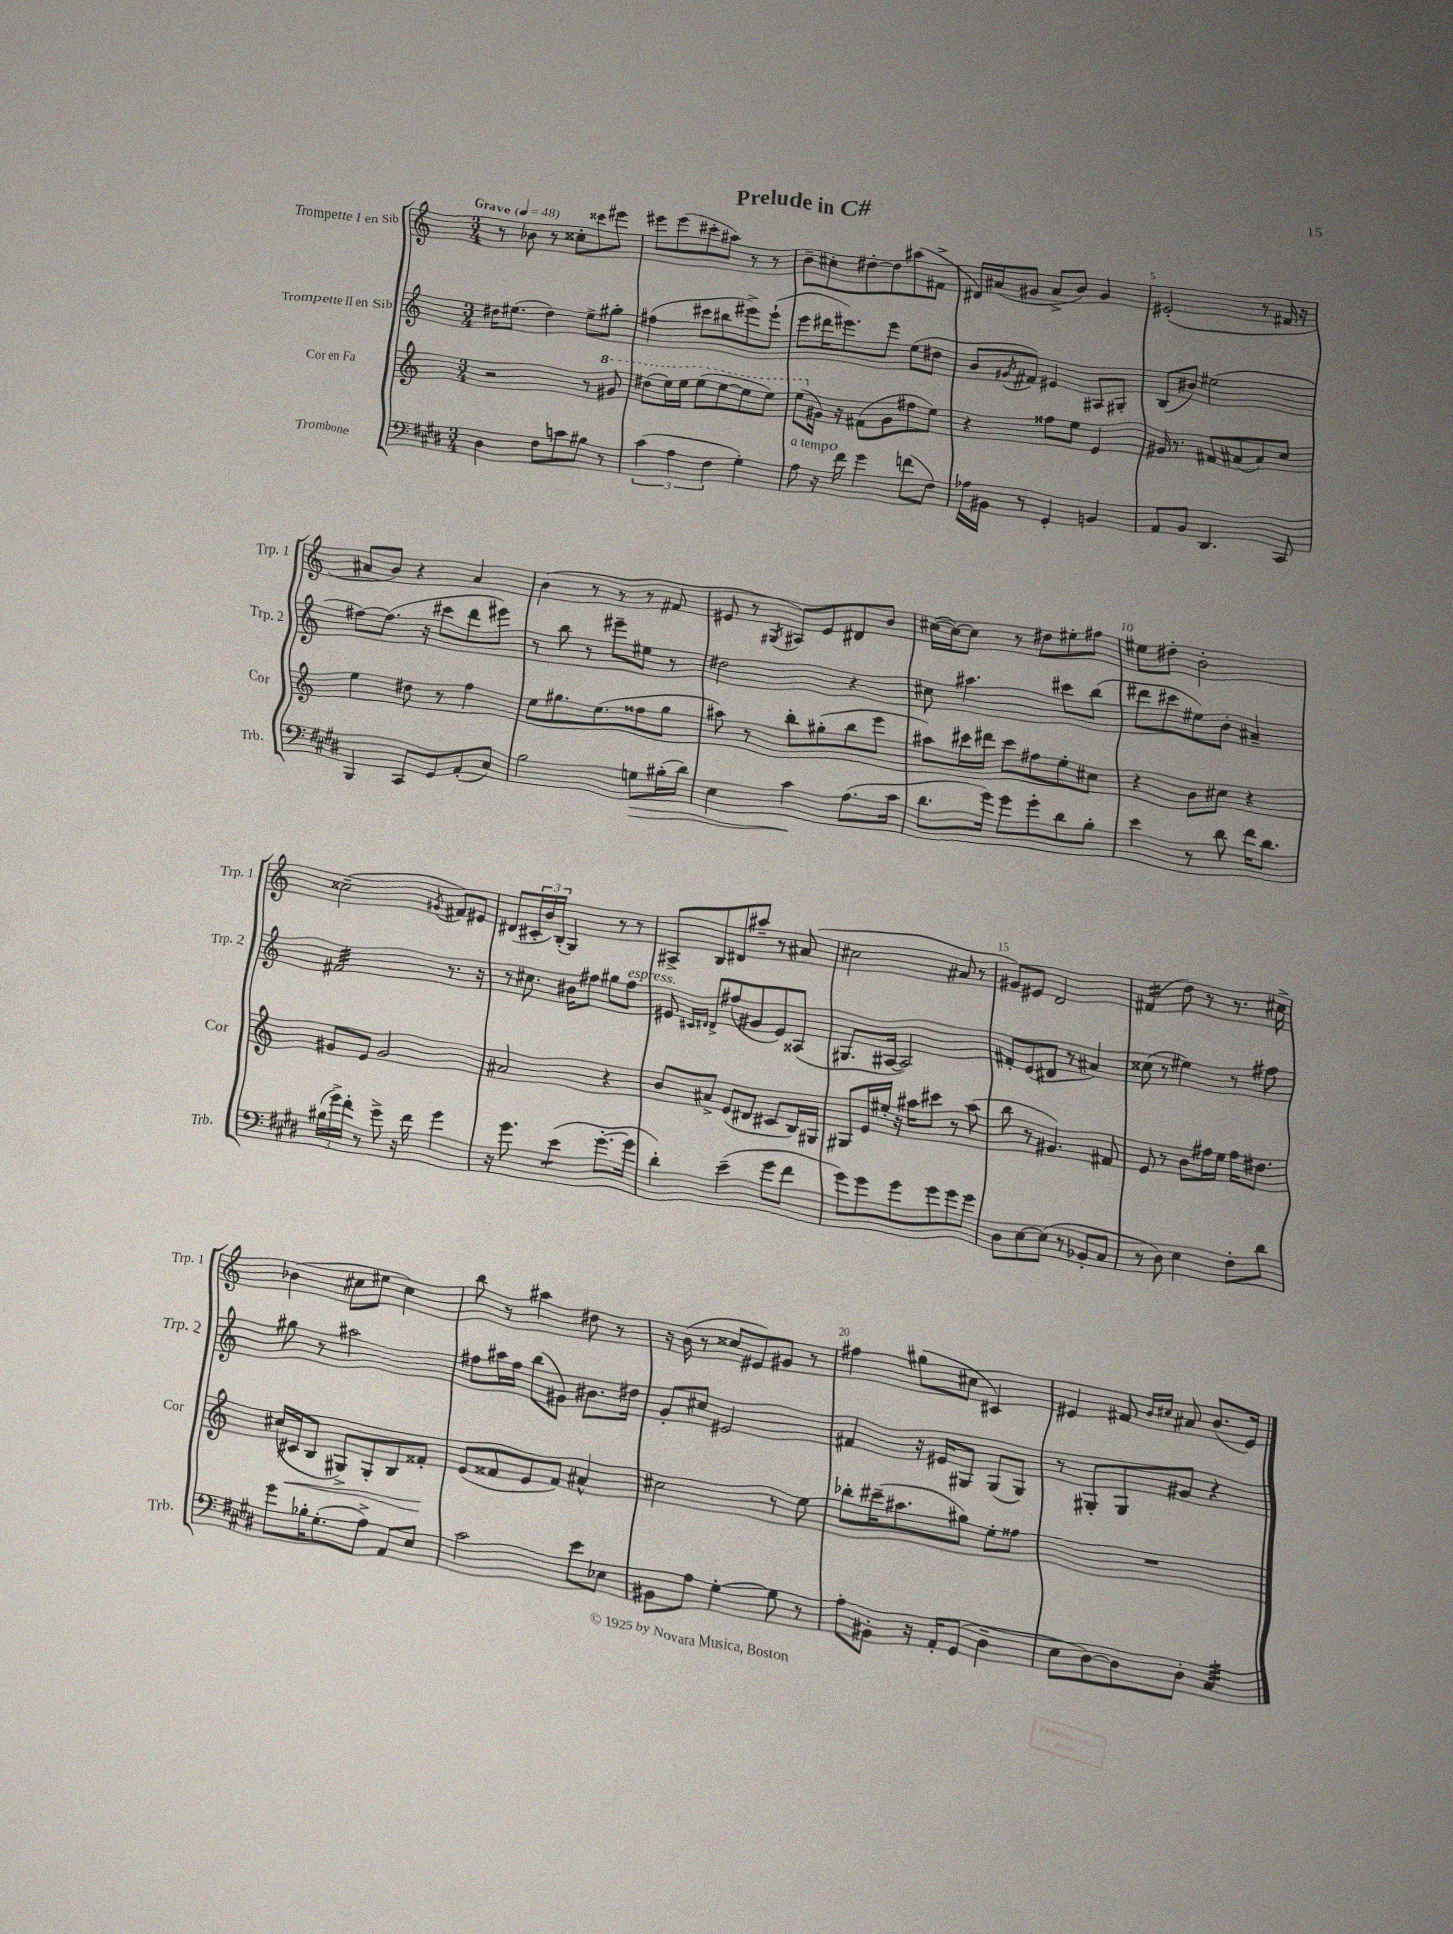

**kern	**kern	**kern	**kern
*staff4	*staff3	*staff2	*staff1
*clefF4	*clefG2	*clefG2	*clefG2
*k[f#c#g#d#]	*k[]	*k[]	*k[]
*M3/4	*M3/4	*M3/4	*M3/4
*MM48	*MM48	*MM48	*MM48
4D#\	2r	16dd#\LK	8r
.	.	(8.ee#\J	.
.	.	.	8b-\
8F#\L	.	4dd#\)	8r
8c\	.	.	8cc##'\L
8B#\J	8r	8ee#^\L	8ccc##\
8r	8gg#/	8gg#'\J	8eee#\J
=	=	=	=
(6c#\	(8ddd#\L	(4ff#\	8eee#\L
.	16eee\L)	.	(8eee#\
6A\	.	.	.
.	16eee\JJ	.	.
.	(8eee\L	8ccc#\L	8ccc#'\
6F#\	.	.	.
.	[8eee\	8bb#\	8aa#\J)
4G#'\)	8eee\]	8eee#^\)	8r
.	8eee\J)	(8eee#`\J	8r
=	=	=	=
8A\	(8eee\L	8eee\L	8b~\L
16r	16g#\Jk)	16ddd#\K	8cc#'\
16f#\	16r	8.eee#\)	.
4g#\	(8f#\L	.	[8dd#'\
.	8g#\	8eee#\J	8dd#\]
(8f\L	8ff#\	(8ee\L	(8aa#\
8F#\J)	8ee\J)	8dd#\J	8f#^\J
=	=	=	=
16A-\LL	4r	8b/L	16d#/LL)
16BB#\JJ	.	.	(16a#/J
.	.	8qg#/	.
8r	.	8f#/J)	8g#/J
4GG#'/	8ff##\L	4e#/	8a#^/L
.	8ee\J	.	8b/J)
4BB/	4e/	8A#/L	4g#/
.	.	8G#'/J	.
=	=	=	=
8AA/L	16g#/	(8B/L	(2e#'/
.	8.r	.	.
8BB/J	.	8b#/J)	.
4.DD#/	8f#/L	(2ee#\	.
.	(8a#/	.	.
.	8a#/)	.	8r
8CC#/	8cc/J	.	16f#/
.	.	.	16r
=	=	=	=
4BBB/	4ee\	[8ff#\L)	8a#/L
.	.	(8.ff#\]J	8b/J)
8CC#/L	8dd#\	.	4r
.	.	16r	.
8GG#/	8r	8ccc#\L	.
(8AA'/	4ff\	8ddd\	4a#/
8C#/J)	.	8eee#\J)	.
=	=	=	=
2B\	8ee\L	8r	(4b\
.	8.gg#\	8bb\	.
.	.	8r	8r
.	(8.ee\	.	.
.	.	8eee#~\L	8r
8G\L	8ff##\	8ee#\J	8r
(16B#'\L	8gg#\J	8r	8f#/
16d#\JJ)	.	.	.
=	=	=	=
4E\	8aa#\)	2dd#\	8e#/
.	8r	.	8r
.	.	.	8qG#/
4c#\	8bb'\L	.	8A#/L)
.	(8gg#'\	.	8e#/
(8.A\L	8bb\	4r	8d#/
.	8eee\J	.	8b/J
16c#\Jk	.	.	.
=	=	=	=
8.d#\L	8aa#\L)	8cc#\	([16cc#\LL
.	.	.	16cc#\_J)
.	16ccc#\L	4.aa#\	8cc#\]J
16g#\Jk)	16ddd#\JJ	.	.
8g#\L	8ccc#\L	.	8r
8g#'\	8ff#\	.	8dd#\L
8d#\	8ee'\	8ccc#\L	8ee#'\
8B'\J	8cc#\J	(8bb\J	8ff#\J
=	=	=	=
4e\	4r	8ddd#\L	8ee#\L
.	.	8ccc#\	8dd#'\J
8r	8b\L	8ee#\)	2b'\
8d#\	8cc#\J	8b'\J	.
16f#\LK	4r	4a#~/	.
8.d#\J	.	.	.
=	=	=	=
(24B#\LL	8g#/L	2f#/	(2cc##~\
24g#^\)	.	.	.
24f#'\JJ	.	.	.
8r	8e/J	.	.
8g#^\	2g#/	.	.
16r	.	.	.
16f#\	.	.	.
.	.	.	8qg#/
4g#\	.	8.r	8f#/L)
.	.	.	8e#/J
.	.	16r	.
=	=	=	=
16r	2a#/	8r	(8d#/L
8.g#\	.	.	.
.	.	8.cc#\	24c#'/L
.	.	.	24b/)
.	.	.	(24B'/JJ
(4e\	.	.	4G/)
.	.	16b#\LK	.
.	.	8ff#\J	.
[8.g#'\L	4r	8gg#\L	8r
.	.	8ff#\J	8r
16g#\]Jk	.	.	.
=	=	=	=
4d#'\)	8b/L	8e#/	8A#^/L
.	.	16qqc#/LL	.
.	.	16qqd#/JJ	.
.	8a#^/J	8d#^/L	8B/
(4e~\	(8e/L	(8ff#/	8d#/
.	8d#/J	8g#/	8aa#~/J
8g#\L	8c#/L	8e#/)	8r
8f#\J	16B/L)	(8A##/J	(8a#/
.	16G#/JJ	.	.
=	=	=	=
8g#\L)	8G#/L	8.G#/L	2cc#\
8g#\	16e/L	.	.
.	16ee#'/JJ	[16A#/Jk	.
8g#\	16r	2A#/])	.
.	16aa#\LK	.	.
8g#\	8ccc#\J	.	.
8g#\	8r	.	8a#/
8g#\J	(8aa#\	.	8r
=	=	=	=
8D#\L	8bb\	8f#'/L	8g#/L)
[8E\	8r	(8e/	8e#/J
(8E\]J	4.g#/)	8d#/J	2d/
8r	.	8r	.
8BB-'/L	.	4a#/)	.
8C#/J	8f#/	.	.
=	=	=	=
8r	8e/	(8cc##\	(4f#/
8D#\)	8r	8r	.
4E\	8b\L	4ee#\)	8dd\)
.	16ff#\L	.	8r
.	16ee\JJ	.	.
8F#'\L	16ff#\LK	8r	8.r
.	8.dd#\J	.	.
8d#\J	.	8ff#\	.
.	.	.	16cc#^\
=	=	=	=
8g#\L	(16cc#/LL	8gg#\	(4b-\
.	16c#/J	.	.
16B-'\K	8B/J	8r	.
(8.G#'\	.	.	.
.	8G#^/L)	2aa#\	8cc#\L
8A^\J)	8G#'/	.	8ee#\J
8AA/L	8B/	.	4cc#\)
8E/J	8f##'/J	.	.
=	=	=	=
2c#\	(8e/L	8ff#\L	8bb\
.	8f##/	16aa#\L	8r
.	.	16ff#\JJ	.
.	8e/	(8bb\L	4aa#\
.	8f##/J)	8g#\J)	.
8e\L	4a#^^/	8.b#\L	8dd#\
8E-\J	.	.	8r
.	.	16dd#\Jk	.
=	=	=	=
8BB#\L	2cc#\	8g'/L	16r
.	.	.	(16b\
8A\J	.	8cc#/J	8r
[4G#'\	.	2e#/	8cc##/L
.	.	.	8e#/)
8G#\]	8r	.	8g#/J
8r	8ee\	.	8r
=	=	=	=
8A'\L	8bb-'\L	4f#/	4ff#\
8BB#'\J	(16ccc#~\K	.	.
.	8.aa#\	.	.
16r	.	16r	(8gg#\L
16AA'/LK	.	16e#/LK	.
(8GG#/J	8gg#\J)	8G#/J	8cc#\J
4D#~\	8ee'\L	(8G#/L	4c#/)
.	8ff##\J	8G#/J)	.
=	=	=	=
8E\L	2.r	8r	4e#/
[8D#\)	.	8G#'/L	.
8D#\]	.	8G#/	8f#/
.	.	.	16qqb/LL
.	.	.	16qqcc#/JJ
8D#'\J	.	8g#/J	8a#/
4C#/	.	4r	(8.b/L
.	.	.	16e#/Jk)
==	==	==	==
*-	*-	*-	*-
